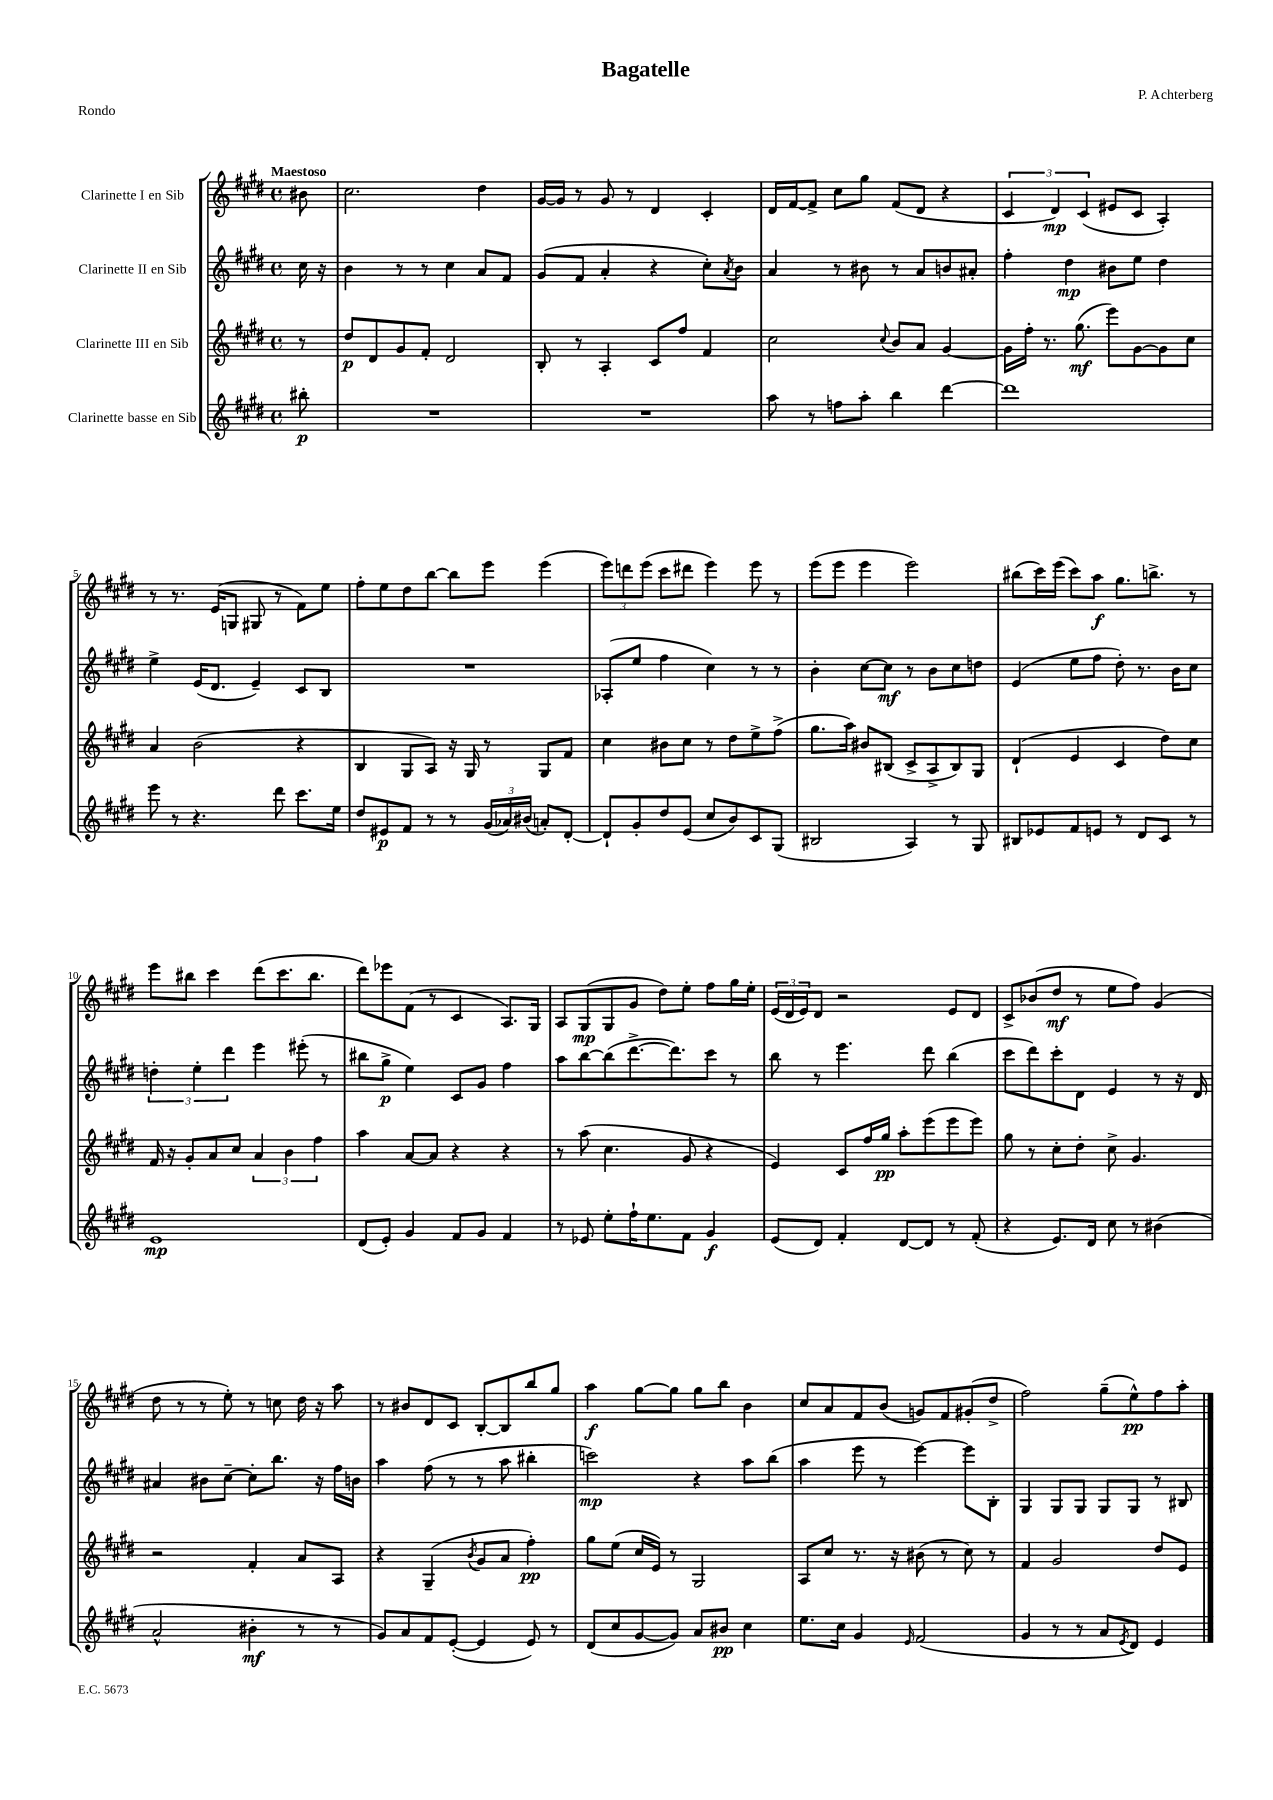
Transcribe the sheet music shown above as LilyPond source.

\header { title = "Bagatelle" composer = "P. Achterberg" piece = "Rondo" }
<<
\new StaffGroup <<
\new Staff = "s0" \with { instrumentName = "Clarinette I en Sib" } {
    \clef treble \key e \major \defaultTimeSignature \time 4/4 \partial 8 \tempo "Maestoso"
    bis'8 |
    cis''2. dis''4 |
    gis'16~ gis'16 r8 gis'8 r8 dis'4 cis'4-. |
    dis'16 fis'16~ fis'8-> cis''8 gis''8 fis'8( dis'8 r4 |
    \tuplet 3/2 { cis'4 dis'4\mp) cis'4( } eis'8 cis'8 a4-.) |
    r8 r8. e'16( g8 gis8 r8 fis'8) e''8 |
    fis''8-. e''8 dis''8 b''8~ b''8 e'''8 e'''4( |
    \tuplet 3/2 { e'''8) d'''8 e'''8( } cis'''8 dis'''8 e'''4) e'''8 r8 |
    e'''8( e'''8 e'''4 e'''2) |
    bis''8( cis'''16) e'''16( cis'''8) a''8\f gis''8. b''8.-> r8 |
    e'''8 bis''8 cis'''4 dis'''8( cis'''8. bis''8. |
    dis'''8) ees'''8 fis'8( r8 cis'4 a8.) gis16 |
    a8 gis8\mp( gis8 gis'8 dis''8) e''8-. fis''8 gis''16 e''16-. |
    \tuplet 3/2 { e'16( dis'16 e'16) } dis'8 r2 e'8 dis'8 |
    cis'8-> bes'8( dis''8\mf r8 e''8 fis''8) gis'4( |
    dis''8 r8 r8 e''8-.) r8 c''8 dis''16 r16 a''8 |
    r8 bis'8 dis'8 cis'8 b8~-. b8 b''8 gis''8 |
    a''4\f gis''8~ gis''8 gis''8 b''8 b'4 |
    cis''8 a'8 fis'8 b'8( g'8) fis'8 gis'8-.( dis''8-> |
    fis''2) gis''8--( e''8-^\pp) fis''8 a''8-. \bar "|." |
}
\new Staff = "s1" \with { instrumentName = "Clarinette II en Sib" } {
    \clef treble \key e \major \defaultTimeSignature \time 4/4 \partial 8
    cis''16 r16 |
    b'4 r8 r8 cis''4 a'8 fis'8 |
    gis'8( fis'8 a'4-. r4 cis''8-.) \acciaccatura { a'8 } b'8 |
    a'4 r8 bis'8 r8 a'8 b'8 ais'8-. |
    fis''4-. dis''4\mp bis'8 e''8 dis''4 |
    e''4-> e'16( dis'8. e'4--) cis'8 b8 |
    R1 |
    aes8-.( e''8 fis''4 cis''4) r8 r8 |
    b'4-. cis''8~ cis''8\mf r8 b'8 cis''8 d''8 |
    e'4( e''8 fis''8 dis''8-.) r8. b'16 cis''8 |
    \tuplet 3/2 { d''4-. e''4-. dis'''4 } e'''4 eis'''8-.( r8 |
    bis''8 gis''8->\p e''4) cis'8 gis'8 fis''4 |
    a''8 b''8~ b''8( dis'''8.~-> dis'''8.) cis'''8 r8 |
    b''8 r8 e'''4. dis'''8 b''4( |
    cis'''8 dis'''8) cis'''8-. dis'8 e'4 r8 r16 dis'16 |
    ais'4 bis'8 cis''8~-- cis''8-. b''8. r16 fis''16 b'16 |
    a''4 fis''8( r8 r8 a''8 bis''4-. |
    c'''2\mp) r4 a''8 b''8( |
    a''4 e'''8 r8 e'''4~) e'''8 b8-. |
    gis4 gis8 gis8 gis8 gis8 r8 bis8 \bar "|." |
}
\new Staff = "s2" \with { instrumentName = "Clarinette III en Sib" } {
    \clef treble \key e \major \defaultTimeSignature \time 4/4 \partial 8
    r8 |
    dis''8\p dis'8 gis'8 fis'8-. dis'2 |
    b8-. r8 a4-. cis'8 fis''8 fis'4 |
    cis''2 \appoggiatura { cis''8 } b'8 a'8 gis'4~ |
    gis'16 fis''16-. r8. gis''8.\mf( e'''8) gis'8~ gis'8 cis''8 |
    a'4 b'2( r4 |
    b4 gis8 a8) r16 gis16 r8 gis8 fis'8 |
    cis''4 bis'8 cis''8 r8 dis''8 e''8-> fis''8->( |
    gis''8. a''16) bis'8 bis8( cis'8-> a8-> bis8) gis8 |
    dis'4-!( e'4 cis'4 dis''8) cis''8 |
    fis'16 r16 gis'8-. a'8 cis''8 \tuplet 3/2 { a'4 b'4 fis''4 } |
    a''4 a'8~ a'8 r4 r4 |
    r8 a''8( cis''4. gis'8 r4 |
    e'4) cis'8 fis''16 gis''16\pp a''8-. e'''8( e'''8 e'''8) |
    gis''8 r8 cis''8-. dis''8-. cis''8-> gis'4. |
    r2 fis'4-. a'8 a8 |
    r4 gis4--( \acciaccatura { b'8 } gis'8 a'8 fis''4-.\pp) |
    gis''8 e''8( cis''16 e'16) r8 gis2 |
    a8 cis''8 r8. r16 bis'8( r8 cis''8) r8 |
    fis'4 gis'2 dis''8 e'8 \bar "|." |
}
\new Staff = "s3" \with { instrumentName = "Clarinette basse en Sib" } {
    \clef treble \key e \major \defaultTimeSignature \time 4/4 \partial 8
    bis''8-.\p |
    R1 |
    R1 |
    a''8 r8 f''8 a''8-. b''4 dis'''4~ |
    dis'''1 |
    e'''8 r8 r4. dis'''8 cis'''8. e''16 |
    dis''8 eis'8\p fis'8 r8 r8 \tuplet 3/2 { gis'16( aes'16) bis'16( } a'8-.) dis'8~-. |
    dis'8-! gis'8-. dis''8 e'8( cis''8 b'8) cis'8 gis8( |
    bis2 a4) r8 gis8 |
    bis8 ees'8 fis'8 e'8 r8 dis'8 cis'8 r8 |
    e'1\mp |
    dis'8( e'8-.) gis'4 fis'8 gis'8 fis'4 |
    r8 ees'8 e''8-. fis''16-! e''8. fis'8 gis'4\f |
    e'8( dis'8) fis'4-. dis'8~ dis'8 r8 fis'8-.( |
    r4 e'8.) dis'16 cis''8 r8 bis'4( |
    a'2-^ bis'4-.\mf r8 r8 |
    gis'8) a'8 fis'8 e'8~-.( e'4 e'8) r8 |
    dis'8( cis''8 gis'8~ gis'8) a'8 bis'8\pp cis''4 |
    e''8. cis''16 gis'4 \grace { e'16 } fis'2( |
    gis'4 r8 r8 a'8 \acciaccatura { e'8 } dis'8) e'4 \bar "|." |
}
>>
>>
